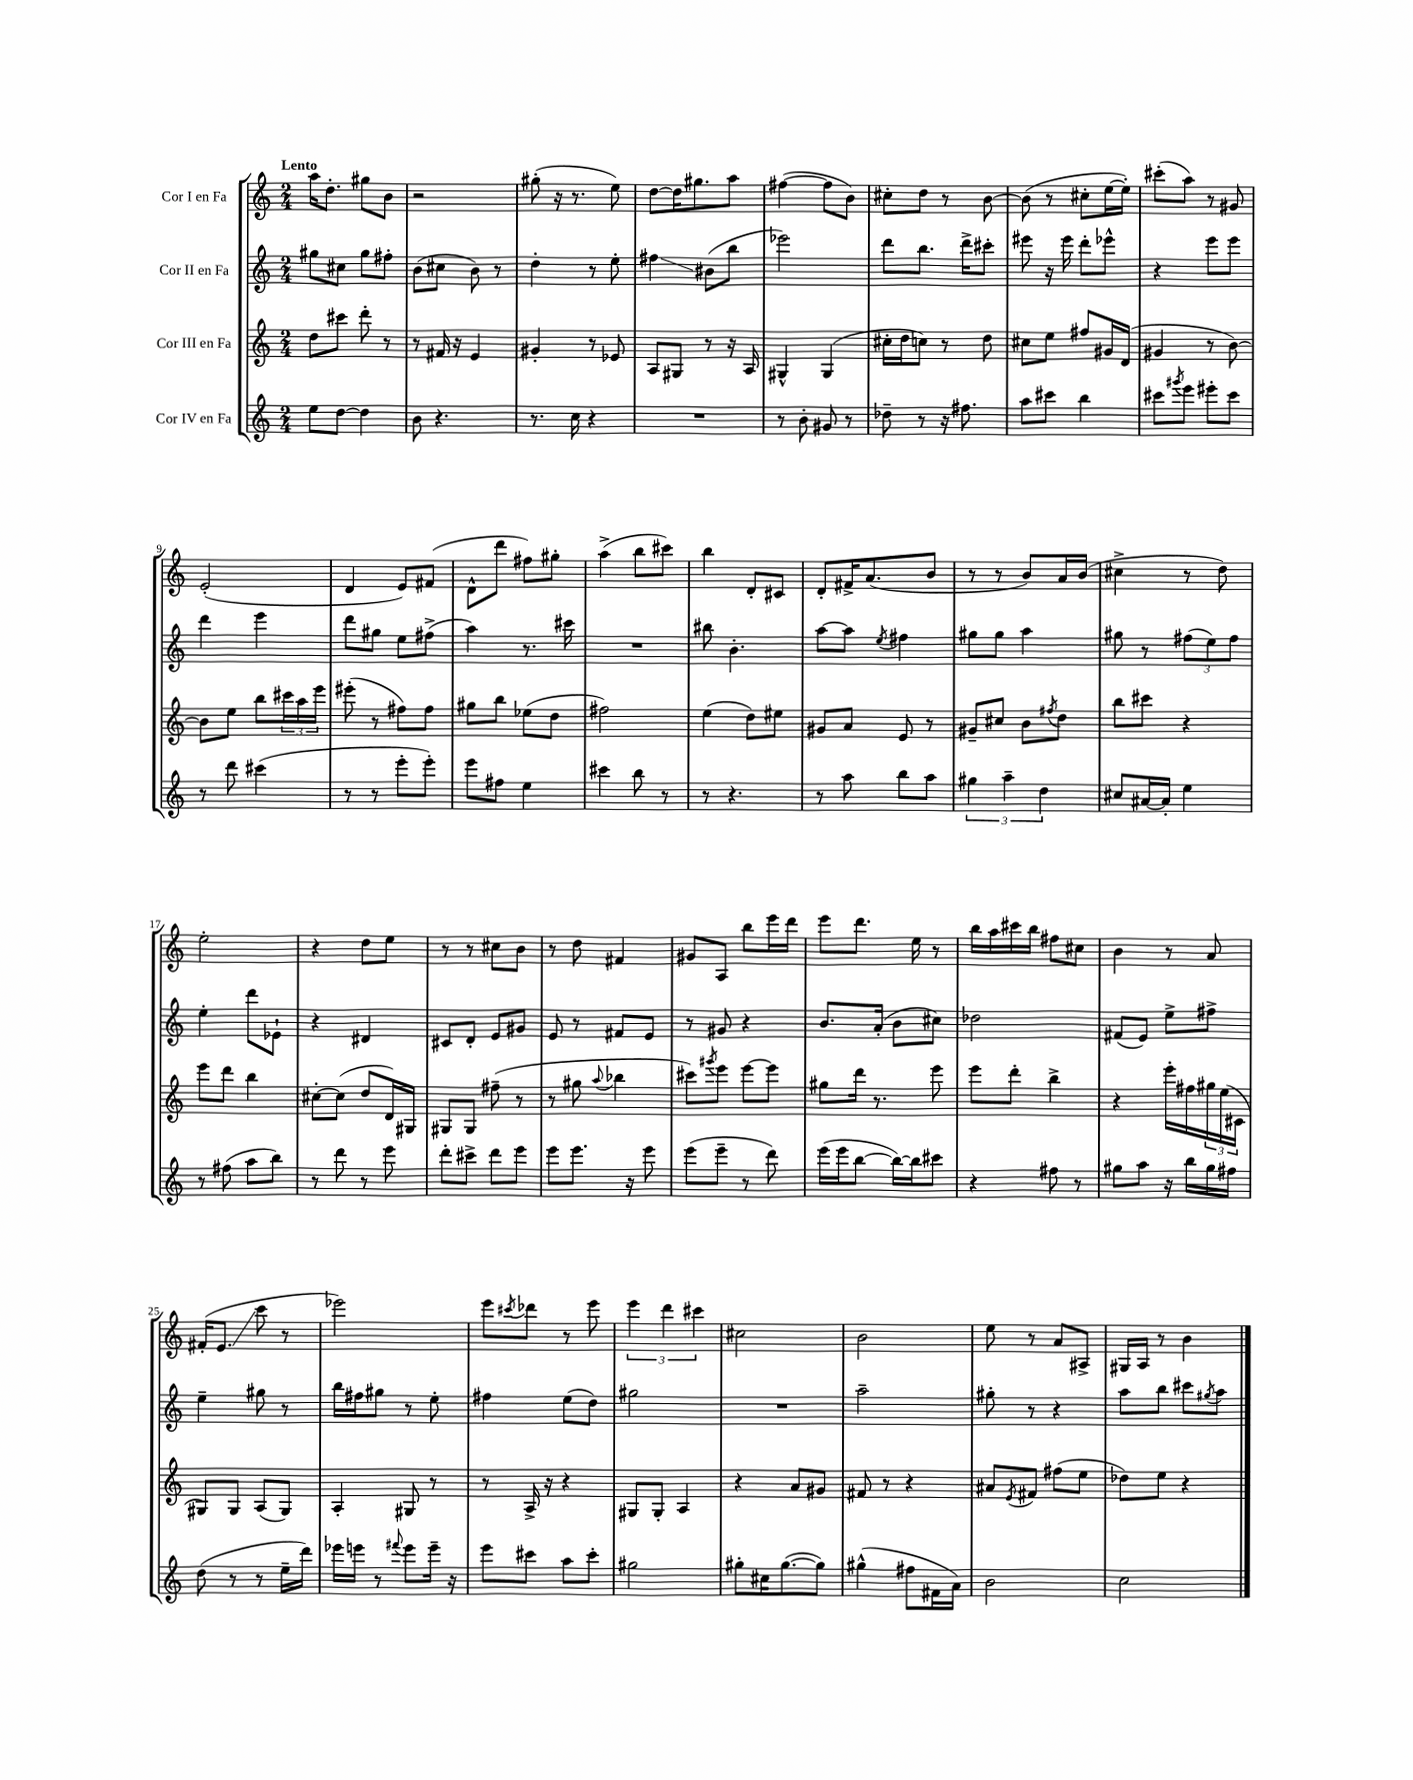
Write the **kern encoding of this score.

**kern	**kern	**kern	**kern
*staff4	*staff3	*staff2	*staff1
*clefG2	*clefG2	*clefG2	*clefG2
*k[]	*k[]	*k[]	*k[]
*M2/4	*M2/4	*M2/4	*M2/4
8ee\L	8dd\L	8gg#\L	16aa\LK
.	.	.	8.dd'\J
[8dd\J	8ccc#\J	8cc#\J	.
4dd\]	8ddd'\	8gg#\L	8gg#\L
.	8r	8ff#'\J	8b\J
=	=	=	=
8b\	8r	(8b\L	2r
4.r	16f#/	8cc#\J	.
.	16r	.	.
.	4e/	8b\)	.
.	.	8r	.
=	=	=	=
8.r	4g#'/	4dd'\	(8gg#'\
.	.	.	16r
16cc\	.	.	8.r
4r	8r	8r	.
.	8e-/	8ee'\	8ee\)
=	=	=	=
2r	8A/L	4ff#\	[8dd\L
.	8G#/J	.	16dd\]K
.	.	.	8.gg#\
.	8r	(8b#\L	.
.	16r	8bb\J	8aa\J
.	16A/	.	.
=	=	=	=
8r	4G#^^/	2eee-\)	([4ff#\
8b'\	.	.	.
8g#/	(4G#/	.	8ff#\]L
8r	.	.	8b\J)
=	=	=	=
8dd-~\	16cc#'\LL	8ddd\L	8cc#'\L
.	16dd\J	.	.
8r	8cc\J)	8.bb\J	8dd\J
16r	8r	.	8r
8.ff#\	.	16ddd^\LK	.
.	8dd\	8ccc#'\J	[8b\
=	=	=	=
8aa\L	8cc#\L	8eee#\	(8b\]
8ccc#\J	8ee\J	16r	8r
.	.	16eee#\	.
4bb\	8ff#/L	8ddd'\L	8cc#'\L
.	16g#/L	8eee-^^\J	[16ee\L
.	(16d/JJ	.	16ee'\]JJ)
=	=	=	=
8ccc#\L	4g#/	4r	(8ccc#'\L
8qggg#/	.	.	.
8eee\J	.	.	8aa\J)
8eee#'\L	8r	8eee\L	8r
8ccc#\J	[8b\)	8eee\J	8g#/
=	=	=	=
8r	8b\]L	4ddd\	(2e'/
8ddd\	8ee\J	.	.
(4ccc#\	8bb\L	4eee\	.
.	24ccc#\L	.	.
.	24aa\	.	.
.	24eee\JJ	.	.
=	=	=	=
8r	(8eee#'\	8ddd\L	4d/
8r	8r	8gg#\J	.
8eee'\L	8ff#\L)	8ee\L	8e/L)
8eee'\J)	8ff#\J	(8ff#^\J	(8f#/J
=	=	=	=
8eee\L	8gg#\L	4aa\)	8d^^\L
8ff#\J	8bb\J	.	8ddd\J
4ee\	(8ee-\L	8.r	8ff#\L)
.	8dd\J	.	8gg#'\J
.	.	16ccc#\	.
=	=	=	=
4ccc#\	2ff#\)	2r	(4aa^\
8bb\	.	.	8bb\L
8r	.	.	8ccc#\J)
=	=	=	=
8r	(4ee\	8bb#\	4bb\
4.r	.	4.b'\	.
.	8dd\L)	.	8d'/L
.	8ee#\J	.	8c#/J
=	=	=	=
8r	8g#/L	[8aa\L	8d'/L
8aa\	8a/J	8aa\]J	16f#^/K
.	.	.	(8.a/
.	.	8qee/	.
8bb\L	8e/	4ff#\	.
8aa\J	8r	.	8b/J
=	=	=	=
6gg#\	8g#~/L	8gg#\L	8r
.	8cc#/J	8gg#\J	8r
6aa~\	.	.	.
.	8b\L	4aa\	8b/L)
6dd\	.	.	.
.	8qff#/	.	.
.	8dd\J	.	16a/L
.	.	.	(16b/JJ
=	=	=	=
8cc#/L	8bb\L	8gg#\	4cc#^\
[16a#/L	8ccc#\J	8r	.
16a#'/]JJ	.	.	.
4ee\	4r	(12ff#\L	8r
.	.	12ee\)	.
.	.	.	8dd\)
.	.	12ff#\J	.
=	=	=	=
8r	8eee\L	4ee'\	2ee'\
(8ff#\	8ddd\J	.	.
8aa\L	4bb\	8ddd\L	.
8bb\J)	.	8e-`\J	.
=	=	=	=
8r	[8cc#'\L	4r	4r
8ddd\	(8cc#\]J	.	.
8r	8dd/L	4d#/	8dd\L
8eee\	16d/L)	.	8ee\J
.	16G#/JJ	.	.
=	=	=	=
8ddd'\L	8G#/L	8c#/L	8r
8ccc#^\J	8G#/J	8d'/J	8r
8ddd\L	(8ff#~\	8e/L	8cc#\L
8eee\J	8r	8g#/J	8b\J
=	=	=	=
8eee\L	8r	8e/	8r
8.eee\J	8gg#\	8r	8dd\
.	8qqaa/	.	.
.	4bb-\	8f#/L	4f#/
16r	.	.	.
8eee\	.	8e/J	.
=	=	=	=
(8eee\L	8ccc#\L)	8r	8g#/L
.	8qggg#/	.	.
8eee~\J	8eee\J	8g#/	8A/J
8r	[8eee\L	4r	8bb\L
8ddd\)	8eee\]J	.	16eee\L
.	.	.	16ddd\JJ
=	=	=	=
(16eee\LL	8gg#\L	8.b/L	8eee\L
16eee\J	.	.	.
[8bb\J	16ddd\Jk	.	8.ddd\J
.	8.r	(16a'/Jk	.
16bb\_LL)	.	8b\L	.
16bb\]J	.	.	16ee\
8ccc#\J	8eee\	8cc#\J)	8r
=	=	=	=
4r	8eee\L	2dd-\	16bb\LL
.	.	.	16aa\
.	8ddd'\J	.	16ccc#\
.	.	.	16bb\JJ
8ff#\	4bb^\	.	8ff#\L
8r	.	.	8cc#\J
=	=	=	=
8gg#\L	4r	(8f#/L	4b\
8aa\J	.	8e/J)	.
16r	16eee'\LL	8ee^\L	8r
16bb\LL	16ff#\	.	.
16gg#\	24gg#\	8ff#^\J	8a/
.	(24ee\	.	.
16ff#\JJ	.	.	.
.	24c#\JJ	.	.
=	=	=	=
(8dd\	8G#/L)	4ee~\	(16f#'/LK
.	.	.	8.e/J
8r	8G#/J	.	.
8r	(8A/L	8gg#\	8ccc\
16ee~\LL	8G#/J)	8r	8r
16ddd\JJ)	.	.	.
=	=	=	=
16eee-\LL	4A'/	16bb\LL	2eee-\)
16eee\JJ	.	16ff#\J	.
8r	.	8gg#\J	.
8qqfff#/	.	.	.
8eee\L	8G#/	8r	.
16eee~\Jk	8r	8ee'\	.
16r	.	.	.
=	=	=	=
8eee\L	8r	4ff#\	8eee\L
.	.	.	8qccc#/
8ccc#\J	16A^/	.	8ddd-\J
.	16r	.	.
8aa\L	4r	(8ee\L	8r
8ccc#'\J	.	8dd\J)	8eee\
=	=	=	=
2gg#\	8G#/L	2gg#\	6eee\
.	8G#'/J	.	.
.	.	.	6ddd\
.	4A/	.	.
.	.	.	6ccc#\
=	=	=	=
8gg#'\L	4r	2r	2cc#\
16cc#\K	.	.	.
([8.gg#\	.	.	.
.	8a/L	.	.
8gg#\]J)	8g#/J	.	.
=	=	=	=
(4gg#^^\	8f#/	2aa~\	2b\
.	8r	.	.
8ff#\L	4r	.	.
16f#\L	.	.	.
16a\JJ)	.	.	.
=	=	=	=
2b\	8a#/L	8gg#'\	8ee\
.	8qe/	.	.
.	8f#/J	8r	8r
.	(8ff#\L	4r	8a/L
.	8ee\J	.	8A#^/J
=	=	=	=
2cc\	8dd-\L)	8aa\L	16G#/LL
.	.	.	16A/JJ
.	8ee\J	8bb\J	8r
.	4r	8ccc#\L	4b\
.	.	8qgg#/	.
.	.	8aa\J	.
==	==	==	==
*-	*-	*-	*-
